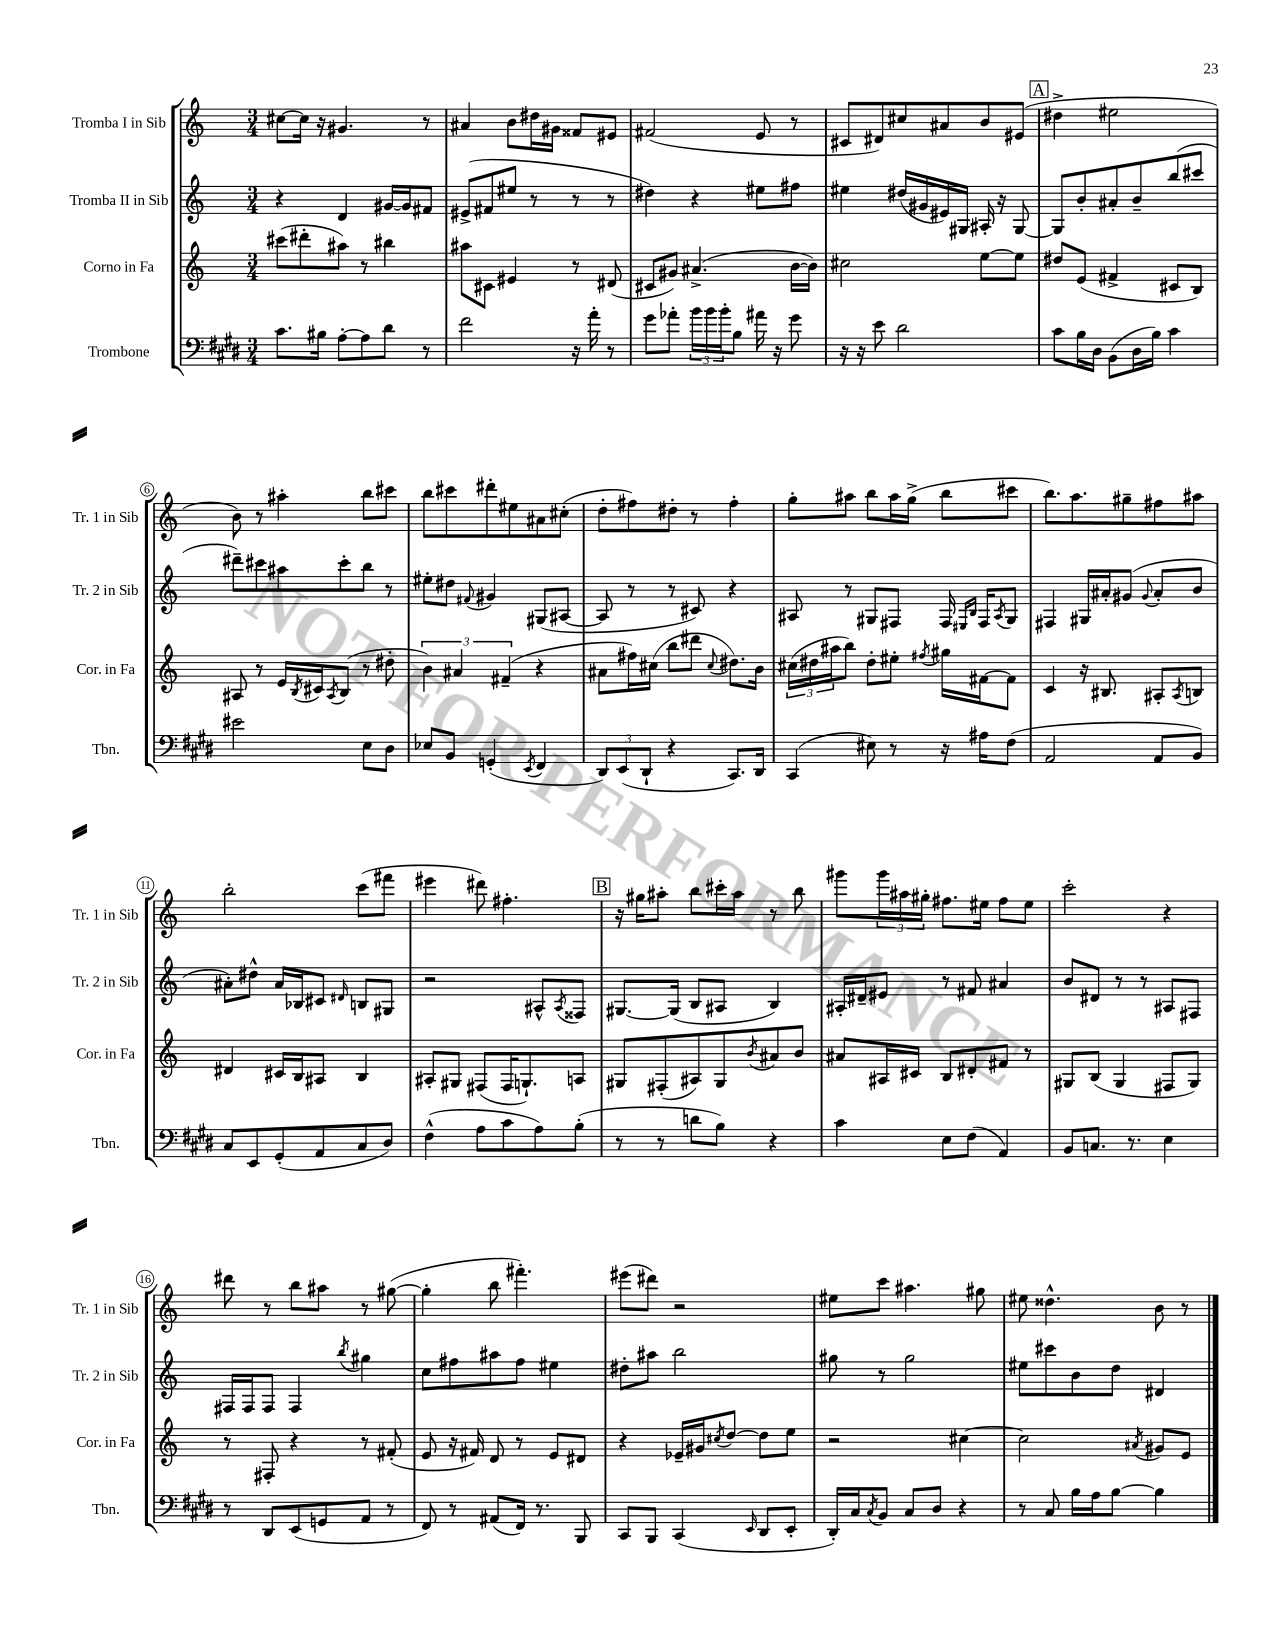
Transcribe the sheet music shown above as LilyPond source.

<<
\new StaffGroup <<
\new Staff = "s0" \with { instrumentName = "Tromba I in Sib" shortInstrumentName = "Tr. 1 in Sib" } {
    \clef treble \key c \major \numericTimeSignature \time 3/4
    cis''8~ cis''16 r16 gis'4. r8 |
    ais'4 b'8 dis''16 gis'16 fisis'8 eis'8 |
    fis'2( e'8 r8 |
    cis'8 dis'8) cis''8 ais'8 b'8 eis'8( |
    \mark \markup { \box "A" } dis''4-> eis''2 |
    b'8) r8 ais''4-. b''8 cis'''8 |
    b''8 cis'''8 dis'''8-. eis''8 ais'8 cis''8-.( |
    d''8-. fis''8) dis''8-. r8 fis''4-. |
    g''8-. ais''8 b''8 ais''16 g''16->( b''8 cis'''8 |
    b''8.) a''8. gis''8-- fis''8 ais''8 |
    b''2-. c'''8( fis'''8 |
    eis'''4 dis'''8) fis''4.-. |
    \mark \markup { \box "B" } r16 gis''16 ais''8-. b''8 cis'''16-. ais''16 r8 b''8 |
    gis'''8 \tuplet 3/2 { gis'''16 ais''16 gis''16-. } fis''8. eis''16 fis''8 eis''8 |
    c'''2-. r4 |
    dis'''8 r8 b''8 ais''8 r8 gis''8~( |
    gis''4-. b''8 fis'''4.-.) |
    eis'''8( dis'''8) r2 |
    eis''8 c'''8 ais''4. gis''8 |
    eis''8 disis''4.-^ b'8 r8 \bar "|." |
}
\new Staff = "s1" \with { instrumentName = "Tromba II in Sib" shortInstrumentName = "Tr. 2 in Sib" } {
    \clef treble \key c \major \numericTimeSignature \time 3/4
    r4 d'4 gis'16~ gis'16 fis'8 |
    eis'8->( fis'8 eis''8 r8 r8 r8 |
    dis''4) r4 eis''8 fis''8 |
    eis''4 dis''16( gis'16 eis'16) gis16 ais16-. r16 gis8~ |
    \mark \markup { \box "A" } gis8 b'8-. ais'8-. b'8-- b''8( cis'''8 |
    dis'''8--) cis'''8 ais''8 cis'''8-. b''8 r8 |
    eis''8-. dis''8 \appoggiatura { fis'8 } gis'4 gis8( ais8~ |
    ais8 r8 r8 cis'8) r4 |
    ais8 r8 gis8 fis8 fis16 \grace { eis16 b16 } fis16 \acciaccatura { ais8 } gis8 |
    fis4 gis16 ais'16-. gis'8( \appoggiatura { gis'8 } ais'8-. b'8 |
    ais'8-.) dis''8-^ ais'16 bes16 cis'8 \grace { dis'16 } b8 gis8 |
    r2 ais8-^ \acciaccatura { ais8 } fisis8 |
    \mark \markup { \box "B" } gis8.~ gis16( b8 ais8 b4) |
    ais16-. dis'16-- eis'8 r8 fis'8 ais'4 |
    b'8 dis'8 r8 r8 ais8 fis8 |
    fis16 fis16 fis8 fis4 \acciaccatura { b''8 } gis''4 |
    c''8 fis''8 ais''8 fis''8 eis''4 |
    dis''8-. ais''8 b''2 |
    gis''8 r8 gis''2 |
    eis''8 cis'''8 b'8 d''8 dis'4 \bar "|." |
}
\new Staff = "s2" \with { instrumentName = "Corno in Fa" shortInstrumentName = "Cor. in Fa" } {
    \clef treble \key c \major \numericTimeSignature \time 3/4
    cis'''8( dis'''8-. ais''8) r8 bis''4 |
    ais''8 cis'8 eis'4 r8 dis'8( |
    cis'8 gis'8) ais'4.->( b'16~ b'16) |
    cis''2 e''8~ e''8 |
    \mark \markup { \box "A" } dis''8 e'8( fis'4-> cis'8 b8) |
    ais8 r8 e'16 \acciaccatura { b8 } cis'16 \acciaccatura { ais8 } b8( r8 dis''8-. |
    \tuplet 3/2 { b'4) ais'4 fis'4--( } r4 |
    ais'8 fis''16) cis''16( b''8 dis'''8 \appoggiatura { cis''8 } dis''8.) b'16 |
    \tuplet 3/2 { cis''16( dis''16 ais''16 } b''8) dis''8-. eis''8-. \acciaccatura { fis''8 } gis''16 fis'16~ fis'8 |
    c'4 r16 bis8. ais8-. \acciaccatura { ais8 } b8 |
    dis'4 cis'16 b16 ais8 b4 |
    ais8-. gis8 fis8( fis16 g8.-!) a8 |
    \mark \markup { \box "B" } gis8 fis8-.( ais8) gis8 \acciaccatura { b'8 } ais'8 b'8 |
    ais'8 ais16 cis'16 b8 dis'8-. fis'8 r8 |
    gis8 b8( gis4 fis8 gis8) |
    r8 fis8-. r4 r8 fis'8-.( |
    e'8 r16 fis'16) d'8 r8 e'8 dis'8 |
    r4 ees'16-- gis'16 \acciaccatura { cis''8 } d''8~ d''8 e''8 |
    r2 cis''4~ |
    cis''2 \acciaccatura { ais'8 } gis'8 e'8 \bar "|." |
}
\new Staff = "s3" \with { instrumentName = "Trombone" shortInstrumentName = "Tbn." } {
    \clef bass \key e \major \numericTimeSignature \time 3/4
    cis'8. bis16 a8~-. a8 dis'8 r8 |
    fis'2 r16 a'16-. r8 |
    gis'8 aes'8-. \tuplet 3/2 { b'16 b'16 b'16-. } b8 ais'16 r16 gis'8 |
    r16 r16 e'8 dis'2 |
    \mark \markup { \box "A" } cis'8 b16 dis16 b,8( dis16 b16) cis'4 |
    eis'2 e8 dis8 |
    ees8 b,8 g,4-.( \acciaccatura { e,8 } fis,4 |
    \tuplet 3/2 { dis,8) e,8( dis,8-! } r4 cis,8.) dis,16 |
    cis,4( eis8) r8 r16 ais16 fis8( |
    a,2 a,8 b,8) |
    cis8 e,8 gis,8-.( a,8 cis8 dis8) |
    fis4-^( a8 cis'8 a8) b8-.( |
    \mark \markup { \box "B" } r8 r8 d'8 b8) r4 |
    cis'4 e8 fis8( a,4) |
    b,8 c8. r8. e4 |
    r8 dis,8 e,8( g,8 a,8 r8 |
    fis,8) r8 ais,8( fis,16) r8. b,,8 |
    cis,8 b,,8 cis,4( \grace { e,16 } dis,8 e,8-. |
    dis,16-.) cis16 \acciaccatura { cis8 } b,8 cis8 dis8 r4 |
    r8 cis8 b16 a16 b8~ b4 \bar "|." |
}
>>
>>
\layout { \context { \Score \override BarNumber.stencil = #(make-stencil-circler 0.1 0.3 ly:text-interface::print) } }
